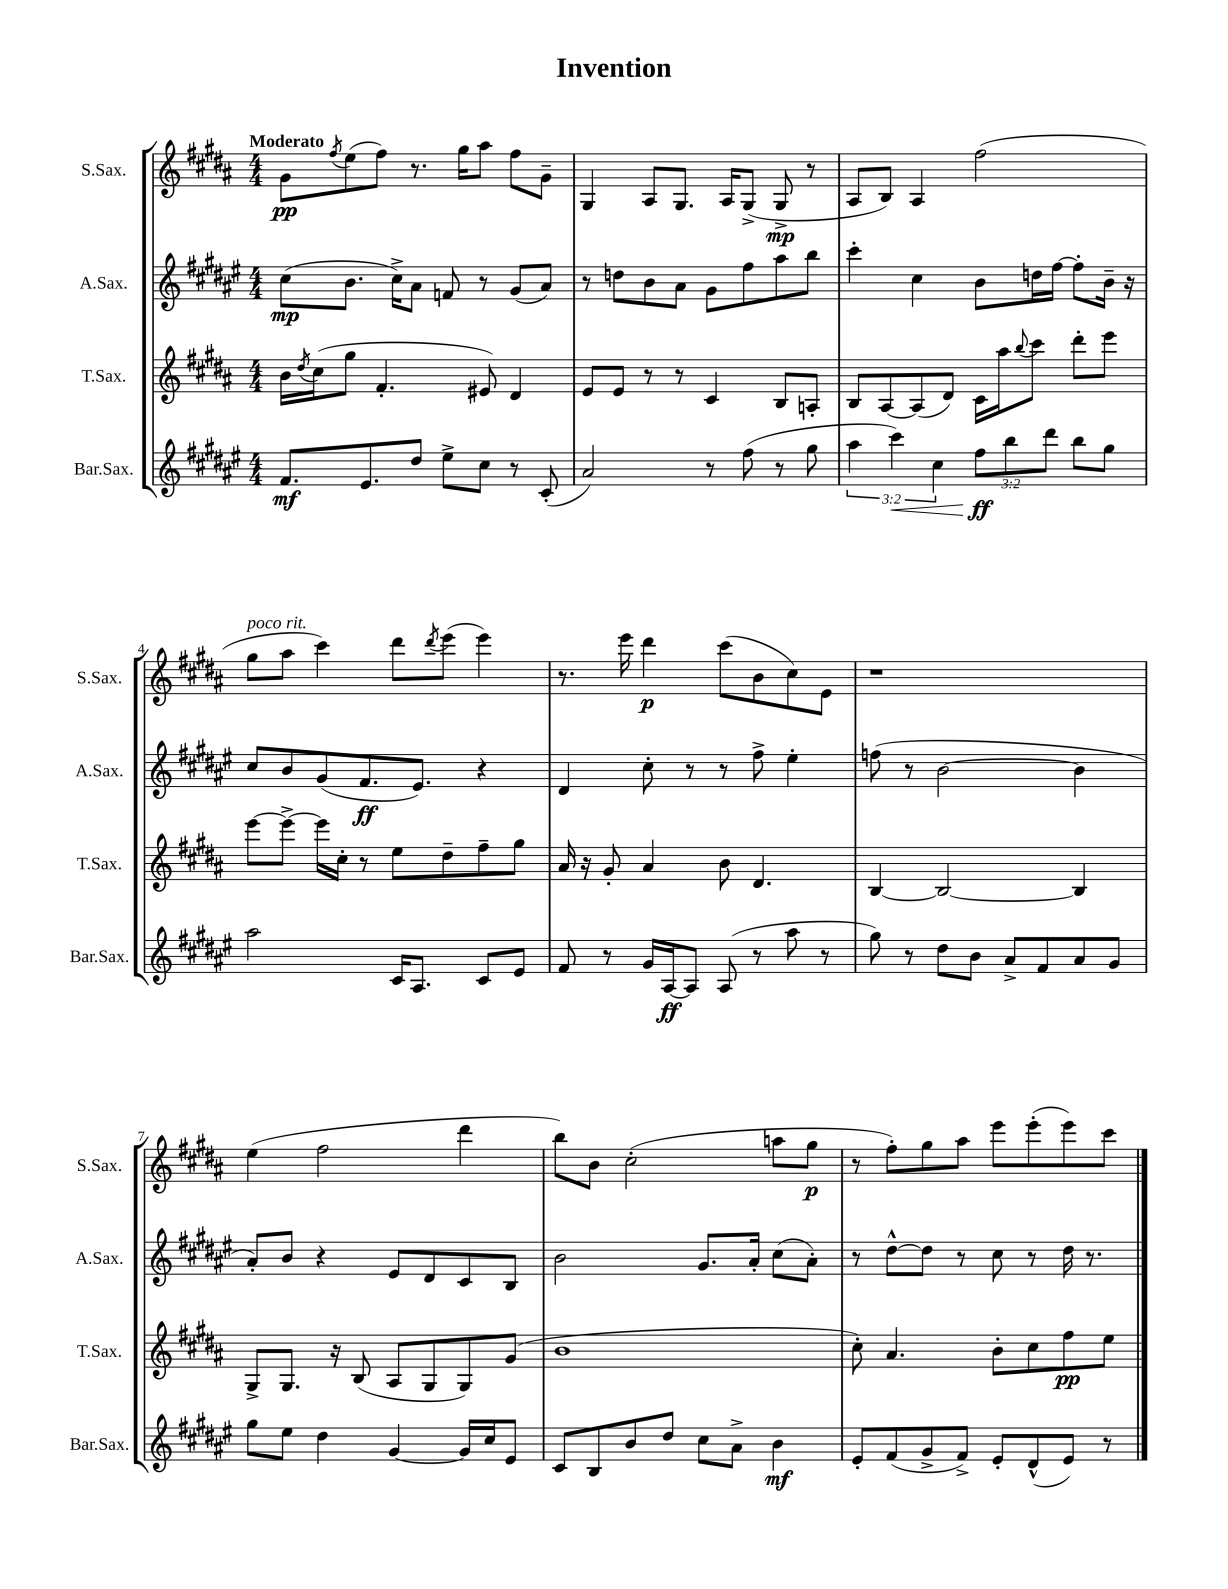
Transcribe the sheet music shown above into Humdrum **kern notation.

**kern	**kern	**kern	**kern
*staff4	*staff3	*staff2	*staff1
*clefG2	*clefG2	*clefG2	*clefG2
*k[f#c#g#d#a#e#]	*k[f#c#g#d#a#]	*k[f#c#g#d#a#e#]	*k[f#c#g#d#a#]
*M4/4	*M4/4	*M4/4	*M4/4
8.f#	16b	(8cc#	8g#
.	8qdd#	.	.
.	(16cc#	.	.
.	.	.	8qff#
.	8gg#	8.b	(8ee
8.e#	.	.	.
.	4.f#'	.	8ff#)
.	.	16cc#^)	.
8dd#	.	8a#	8.r
8ee#^	.	8f	.
.	.	.	16gg#
8cc#	8e#)	8r	8aa#
8r	4d#	(8g#	8ff#
(8c#'	.	8a#)	8g#~
=	=	=	=
2a#)	8e	8r	4G#
.	8e	8dd	.
.	8r	8b	8A#
.	8r	8a#	8.G#
8r	4c#	8g#	.
.	.	.	16A#
(8ff#	.	8ff#	(8G#^
8r	8B	8aa#	8G#^
8gg#	8A'	8bb	8r
=	=	=	=
6aa#	8B	4ccc#'	8A#
.	[8A#	.	8B)
6ccc#)	.	.	.
.	(8A#]	4cc#	4A#
6cc#	.	.	.
.	8d#)	.	.
12ff#	16c#	8b	(2ff#
.	16aa#	.	.
12bb	.	.	.
.	8qqbb	.	.
.	8ccc#	16dd	.
12ddd#	.	.	.
.	.	[16ff#	.
8bb	8ddd#'	8ff#']	.
8gg#	8eee	16b~	.
.	.	16r	.
=	=	=	=
2aa#	[8eee	8cc#	8gg#
.	8eee^_	8b	8aa#
.	16eee]	(8g#	4ccc#)
.	16cc#'	.	.
.	8r	8.f#	.
16c#	8ee	.	8ddd#
8.A#	.	8.e#)	.
.	.	.	8qddd#
.	8dd#~	.	(8eee
8c#	8ff#~	4r	4eee)
8e#	8gg#	.	.
=	=	=	=
8f#	16a#	4d#	8.r
.	16r	.	.
8r	8g#'	.	.
.	.	.	16eee
16g#	4a#	8cc#'	4ddd#
[16A#	.	.	.
8A#]	.	8r	.
(8A#	8b	8r	(8ccc#
8r	4.d#	8ff#^	8b
8aa#	.	4ee#'	8cc#)
8r	.	.	8e
=	=	=	=
8gg#)	[4B	(8ff	1r
8r	.	8r	.
8dd#	2B_	[2b	.
8b	.	.	.
8a#^	.	.	.
8f#	.	.	.
8a#	4B]	4b]	.
8g#	.	.	.
=	=	=	=
8gg#	8G#^	8a#')	(4ee
8ee#	8.G#	8b	.
4dd#	.	4r	2ff#
.	16r	.	.
.	(8B	.	.
[4g#	8A#	8e#	.
.	8G#	8d#	.
16g#]	8G#)	8c#	4ddd#
16cc#	.	.	.
8e#	(8g#	8B	.
=	=	=	=
8c#	1b	2b	8bb)
8B	.	.	8b
8b	.	.	(2cc#'
8dd#	.	.	.
8cc#	.	8.g#	.
8a#^	.	.	.
.	.	16a#'	.
4b	.	(8cc#	8aa
.	.	8a#')	8gg#
=	=	=	=
8e#'	8cc#')	8r	8r
(8f#	4.a#	[8dd#^^	8ff#')
8g#^	.	8dd#]	8gg#
8f#^)	.	8r	8aa#
8e#'	8b'	8cc#	8eee
(8d#^^	8cc#	8r	(8eee'
8e#)	8ff#	16dd#	8eee)
.	.	8.r	.
8r	8ee	.	8ccc#
==	==	==	==
*-	*-	*-	*-
